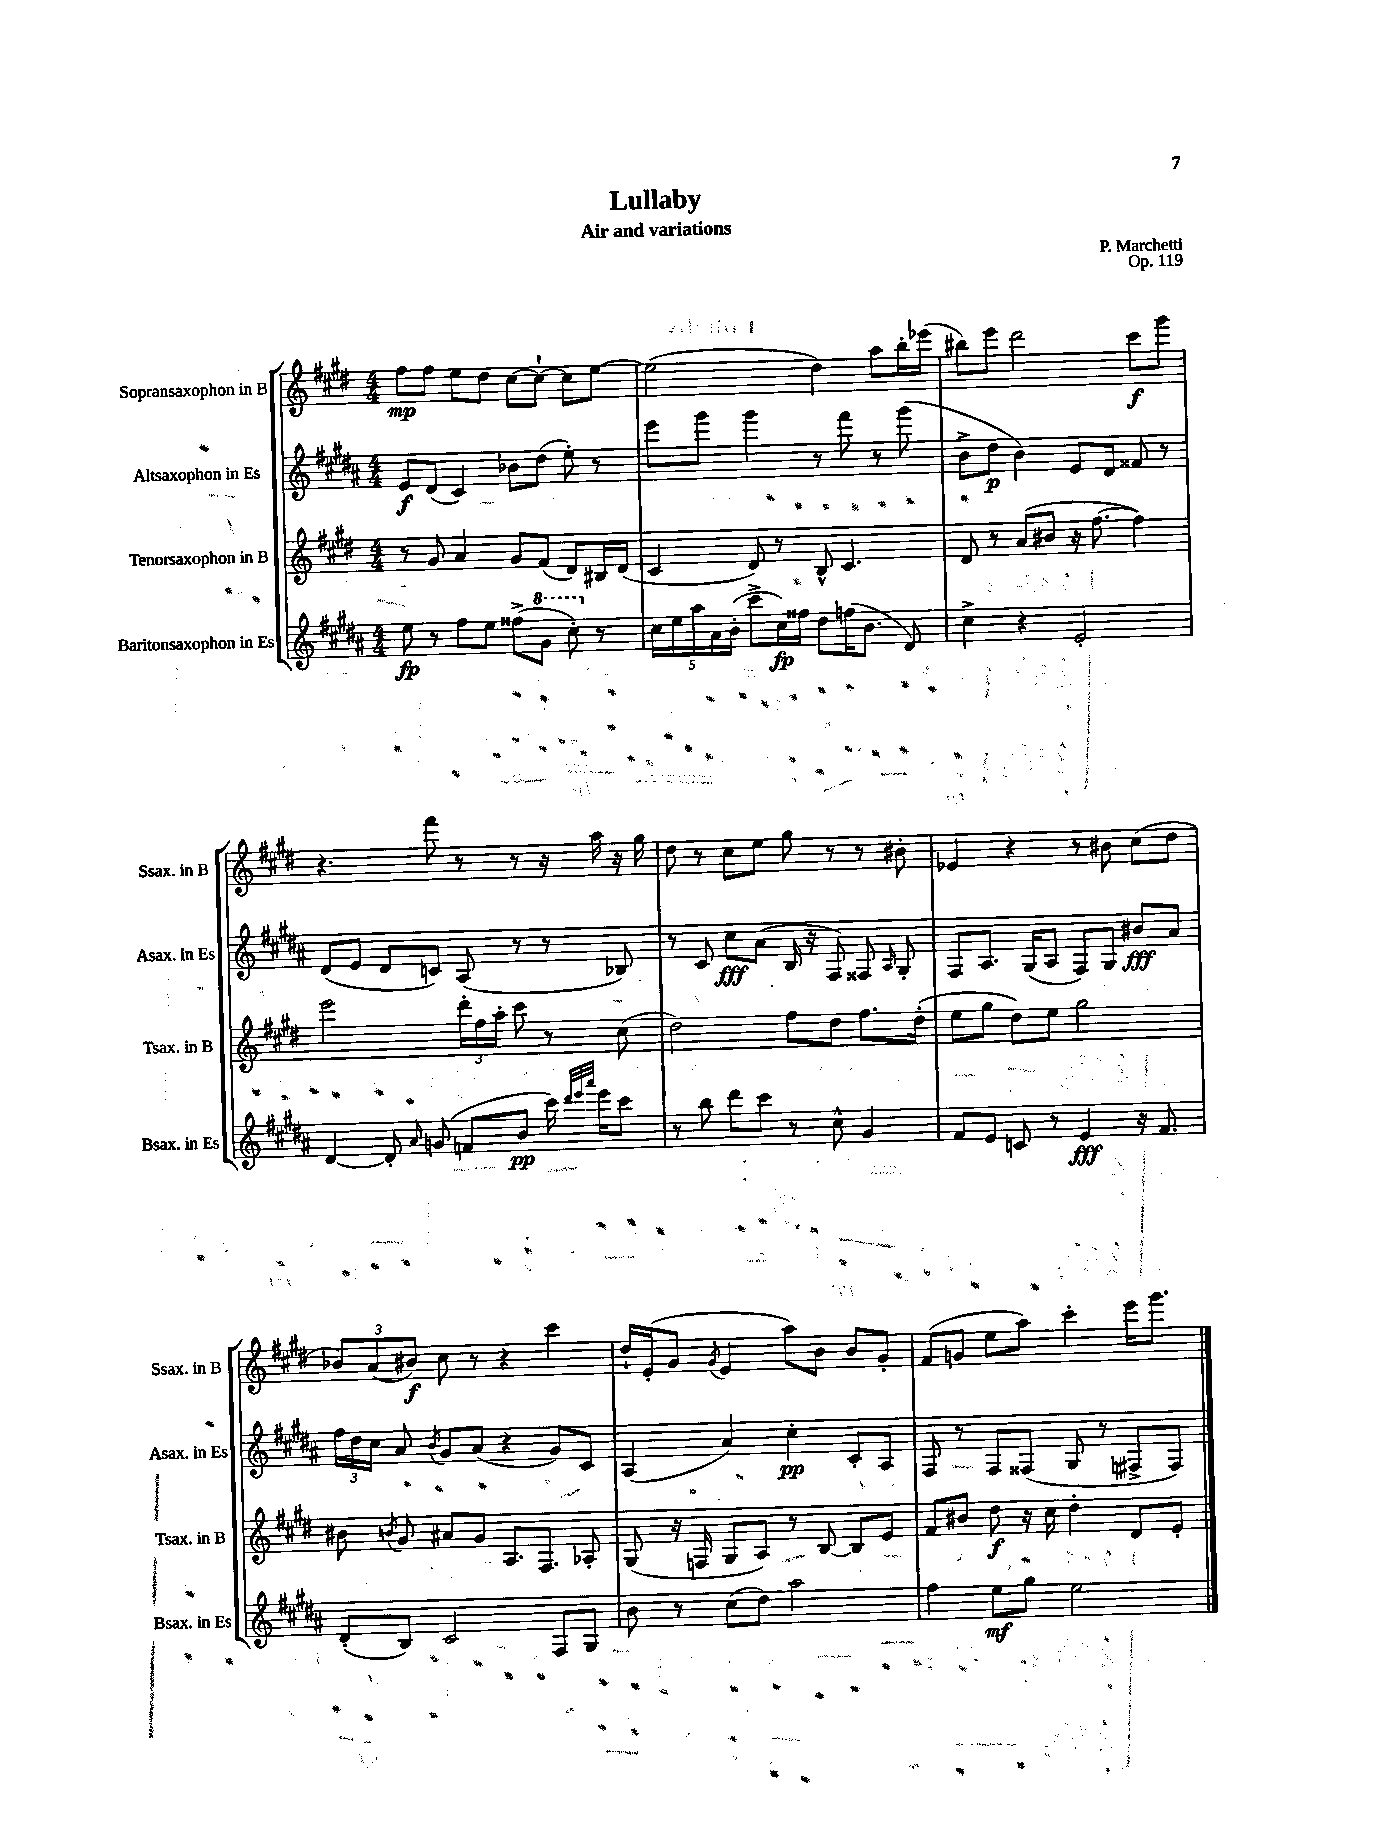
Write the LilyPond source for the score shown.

\header { title = "Lullaby" composer = "P. Marchetti" subtitle = "Air and variations" opus = "Op. 119" }
<<
\new StaffGroup <<
\new Staff = "s0" \with { instrumentName = "Sopransaxophon in B" shortInstrumentName = "Ssax. in B" } {
    \clef treble \key e \major \numericTimeSignature \time 4/4
    \autoBeamOff fis''8[\mp fis''8] e''8[ dis''8] cis''8[~ cis''8]~-! cis''8[ e''8]~ |
    e''2( dis''4) a''8[ b''16-. ees'''16]( |
    bis''8[) e'''8] dis'''2 cis'''8[\f gis'''8] |
    r4. fis'''8 r8 r8 r16 a''16 r16 gis''16 |
    dis''8 r8 cis''8[ e''8] gis''8 r8 r8 bis'8-. |
    ees'4 r4 r8 bis'8 cis''8[( dis''8] |
    \tuplet 3/2 { bes'8[) a'8( bis'8]\f) } cis''8 r8 r4 cis'''4 |
    dis''16[-! e'16-.( gis'8] \acciaccatura { gis'8 } e'4 a''8[) b'8] b'8[ gis'8]-. |
    fis'8[( g'8] e''8[ a''8]) cis'''4-. e'''16[ gis'''8.] \bar "|." |
}
\new Staff = "s1" \with { instrumentName = "Altsaxophon in Es" shortInstrumentName = "Asax. in Es" } {
    \clef treble \key b \major \numericTimeSignature \time 4/4
    \autoBeamOff e'8[\f dis'8]( cis'4) bes'8[ dis''8]( e''8-.) r8 |
    e'''8[ gis'''8] gis'''4 r8 fis'''8 r8 gis'''8( |
    b'8[-> dis''8]\p b'4) e'8[ dis'8] fisis'8 r8 |
    dis'8[( e'8] dis'8[ c'8]) ais8( r8 r8 bes8) |
    r8 cis'8 cis''8[\fff ais'8]( b16 r16 fis8) fisis8 \grace { ais16 } gis8-. |
    fis8[ ais8.] gis16[( ais8] fis8[) gis8] bis'8[\fff ais'8] |
    \tuplet 3/2 { fis''16[ dis''16 cis''16] } ais'8 \acciaccatura { b'8 } gis'8[ ais'8]( r4 gis'8[) cis'8] |
    ais4( ais'4) cis''4-.\pp cis'8[-. ais8] |
    fis8 r8 fis8[ fisis8]( gis8 r8 fis8[-> fis8]) \bar "|." |
}
\new Staff = "s2" \with { instrumentName = "Tenorsaxophon in B" shortInstrumentName = "Tsax. in B" } {
    \clef treble \key e \major \numericTimeSignature \time 4/4
    \autoBeamOff r8 gis'8 a'4 gis'8[ fis'8]( dis'8[) bis16 dis'16]( |
    cis'4 dis'8) r8 b8-^ cis'4. |
    dis'8 r8 a'8[( bis'8] r16 fis''8.~ fis''4) |
    e'''2 \tuplet 3/2 { dis'''16[-. fis''16 a''16]-. } cis'''8 r8 cis''8( |
    dis''2) fis''8[ dis''8] fis''8.[ dis''16]-.( |
    e''8[ gis''8] dis''8[) e''8] gis''2 |
    bis'8 \acciaccatura { b'8 } gis'8 ais'8[ gis'8] a8.[ fis8.] aes8-. |
    gis8( r16 f16 gis8[ a8]) r8 b8~ b8[ e'8] |
    fis'8[ bis'8] dis''8\f r16 cis''16 dis''4-. dis'8[ e'8]-. \bar "|." |
}
\new Staff = "s3" \with { instrumentName = "Baritonsaxophon in Es" shortInstrumentName = "Bsax. in Es" } {
    \clef treble \key b \major \numericTimeSignature \time 4/4
    \autoBeamOff e''8\fp r8 fis''8[ e''8] fisis''8[->( \ottava #1 gis''8] cis'''8-.) \ottava #0 r8 |
    \tuplet 5/4 { cis''16[ e''16 ais''16 ais'16 b'16]-.( } cis'''8[-> cis''16\fp) fisis''16] dis''8[ f''16( b'8.] dis'8) |
    cis''4-> r4 e'2-. |
    dis'4~ dis'8-. \grace { ais'16 } g'8( f'8[ b'8]\pp cis'''16) \grace { dis'''32[ e'''32 ais'''32] } e'''16[ cis'''8] |
    r8 b''8 dis'''8[ cis'''8] r8 cis''8-^ gis'4 |
    fis'8[ e'8] c'8 r8 e'4\fff r16 fis'8. |
    dis'8[-.( b8]) cis'2 fis8[ gis8] |
    b'8 r8 cis''8[( dis''8]) ais''2 |
    fis''4 e''8[\mf gis''8] e''2 \bar "|." |
}
>>
>>
\layout { \context { \Score \remove "Bar_number_engraver" } }
